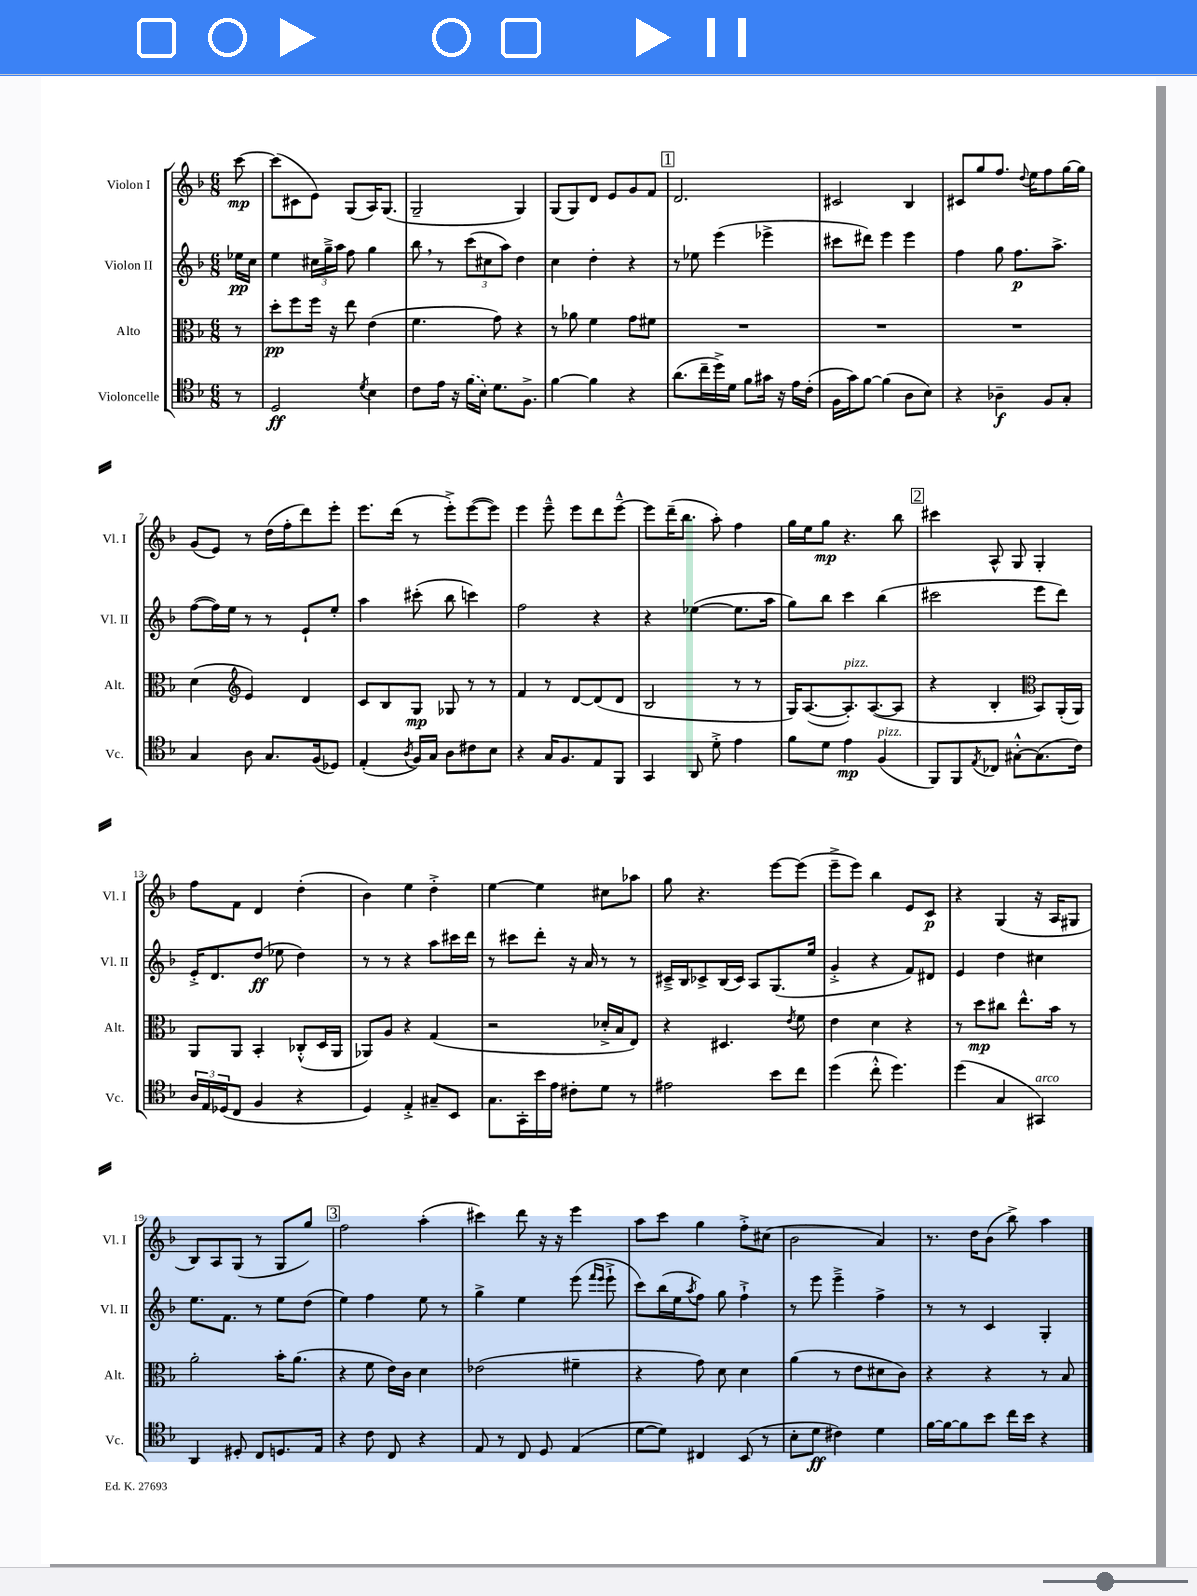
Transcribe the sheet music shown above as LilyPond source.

<<
\new StaffGroup <<
\new Staff = "s0" \with { instrumentName = "Violon I" shortInstrumentName = "Vl. I" } {
    \clef treble \key f \major \numericTimeSignature \time 6/8 \partial 8
    c'''8~\mp |
    c'''8( cis'8 e'8) g8( a16) g8.( |
    g2-- g4) |
    g8( g8) d'8 e'8 g'8 f'8 |
    \mark \markup { \box "1" } d'2. |
    cis'2 bes4 |
    cis'8 g''8 f''8. \appoggiatura { d''8 } e''16 f''8 g''16~ g''16 |
    g'8( e'8) r8 d''16( f''16-. d'''8) e'''8-. |
    e'''8. d'''16( r8 e'''8-.->) e'''8~( e'''8) |
    e'''4 e'''8---^ e'''8 d'''8 e'''8~---^ |
    e'''8 d'''16--( bes''8. a''8-.) f''4 |
    g''16 e''16 g''8\mp r4. bes''8 |
    \mark \markup { \box "2" } cis'''4 a8-^ g8 g4-. |
    f''8 f'8 d'4 d''4-.( |
    bes'4) e''4 d''4-.-> |
    e''4~ e''4 cis''8 aes''8 |
    g''8 r4. e'''8~ e'''8( |
    e'''8---> e'''8) bes''4 e'8 c'8\p |
    r4 g4( r16 a16 gis8 |
    bes8) a8 g8( r8 g8 g''8) |
    \mark \markup { \box "3" } f''2 a''4-.( |
    cis'''4) d'''8 r16 r16 e'''4 |
    a''8 c'''8 g''4 f''8-.-> cis''8( |
    bes'2 a'4) |
    r8. d''16 bes'8( bes''8->) a''4 \bar "|." |
}
\new Staff = "s1" \with { instrumentName = "Violon II" shortInstrumentName = "Vl. II" } {
    \clef treble \key f \major \numericTimeSignature \time 6/8 \partial 8
    ees''16\pp c''16 |
    e''4 \tuplet 3/2 { cis''16 g''16---> a''16 } f''8 g''4 |
    bes''8 \breathe r8 \tuplet 3/2 { c'''8( cis''8 a''8) } d''4 |
    c''4 d''4-. r4 |
    \mark \markup { \box "1" } r8 ees''8 e'''4( ees'''4-> |
    cis'''8 dis'''8) e'''4 e'''4 |
    f''4 g''8 f''8.\p a''8.-> |
    f''8~( f''16) e''16 r8 r8 e'8-! e''8-. |
    a''4 cis'''8-.( bes''8 c'''4) |
    f''2 r4 |
    r4 ees''4~( ees''8. a''16 |
    g''8) bes''8 c'''4 bes''4( |
    \mark \markup { \box "2" } cis'''2 e'''8 d'''8) |
    e'16-.-> d'8. d''8\ff( ees''8 d''4) |
    r8 r8 r4 a''8 cis'''16 d'''16 |
    r8 cis'''8 d'''8-. r16 a'16 r8 r8 |
    cis'16---> bes16 ces'8-> bes16( ces'16) a8 g8.( e''16 |
    g'4-.-> r4 f'8) dis'8 |
    e'4 d''4 cis''4 |
    e''8. f'8. r8 e''8 d''8( |
    \mark \markup { \box "3" } e''4) f''4 e''8 r8 |
    g''4-> e''4 e'''8( \grace { f'''16 e'''16 } e'''8-!-> |
    c'''8) bes''16( e''16 \acciaccatura { a''8 } f''8) g''8 f''4-!-> |
    r8 e'''8 e'''4---> f''4-> |
    r8 r8 c'4 g4-. \bar "|." |
}
\new Staff = "s2" \with { instrumentName = "Alto" shortInstrumentName = "Alt." } {
    \clef alto \key f \major \numericTimeSignature \time 6/8 \partial 8
    r8 |
    d''8-.\pp f''8 f''16 r16 e''8 e'4( |
    f'4. g'8) r4 |
    r8 aes'8 f'4 g'8 fis'8 |
    \mark \markup { \box "1" } R2. |
    R2. |
    R2. |
    d'4( \clef treble e'4) d'4 |
    c'8 bes8 g8\mp ges8 r8 r8 |
    f'4 r8 d'8~ d'8( d'8 |
    bes2 r8 r8 |
    g16) a8.~( a8.-.^\markup { \italic "pizz." }) a8.~( a8 |
    \mark \markup { \box "2" } r4 bes4-. \clef alto bes,8) a,16-.( a,16) |
    a,8 a,8 bes,4-. ces8-.-^( d16 a,16 |
    aes,8) a8 r4 g4( |
    r2 des'16-.-> bes16 e8) |
    r4 dis4. \acciaccatura { e'8 } f'8 |
    e'4 d'4 r4 |
    r8 d''8\mp cis''8 e''8.-^ bes'16 r8 |
    a'2-. bes'16-. a'8.( |
    \mark \markup { \box "3" } r4 f'8 e'16) c'16 d'4 |
    ees'2( fis'4-- |
    r4 g'8) d'8 d'4 |
    a'4( r8 e'8 dis'8 c'8) |
    r4 r4 r8 bes8 \bar "|." |
}
\new Staff = "s3" \with { instrumentName = "Violoncelle" shortInstrumentName = "Vc." } {
    \clef tenor \key f \major \numericTimeSignature \time 6/8 \partial 8
    r8 |
    d2\ff \acciaccatura { d'8 } bes4 |
    c'8 e'16 r16 \once \slurDashed f'16( bes16) d'8. f8.-> |
    f'4~ f'4 r4 |
    \mark \markup { \box "1" } a'8.( c''16-- d''16->) d'16 f'8 gis'16 r16 e'16 c'16-.( |
    f16 g'16) f'8~ f'4( a8 bes8) |
    r4 aes4--\f f8 g8-. |
    g4 a8 g8. f16( des8) |
    e4-.( \acciaccatura { a8 } f16) g16 a8 cis'8 bes8 |
    r4 g16 f8. e8 f,8 |
    g,4 a,8 d'8-.-> e'4 |
    f'8 d'8 e'4\mp f4^\markup { \italic "pizz." }( |
    \mark \markup { \box "2" } f,8) f,8 \acciaccatura { e8 } ces8 gis8~-.-^ gis8.( c'16) |
    \tuplet 3/2 { a16 e16 des16( } c8 f4 r4 |
    d4) e4-.-> gis8-- bes,8 |
    g8. g,16-. bes'16 e'16 cis'8-. d'8 r8 |
    eis'2 bes'8 c''8 |
    d''4( c''8-.-^ d''4.) |
    d''4( g4 gis,4^\markup { \italic "arco" }) |
    a,4 dis8-. c8 d8. e16 |
    \mark \markup { \box "3" } r4 c'8 c8 r4 |
    e8 r8 c8 d8 e4( |
    d'8~ d'8) cis4 bes,8( r8 |
    bes8-. d'8\ff cis'4) d'4 |
    f'16~ f'16~ f'8 bes'8 c''16 bes'16 r4 \bar "|." |
}
>>
>>
